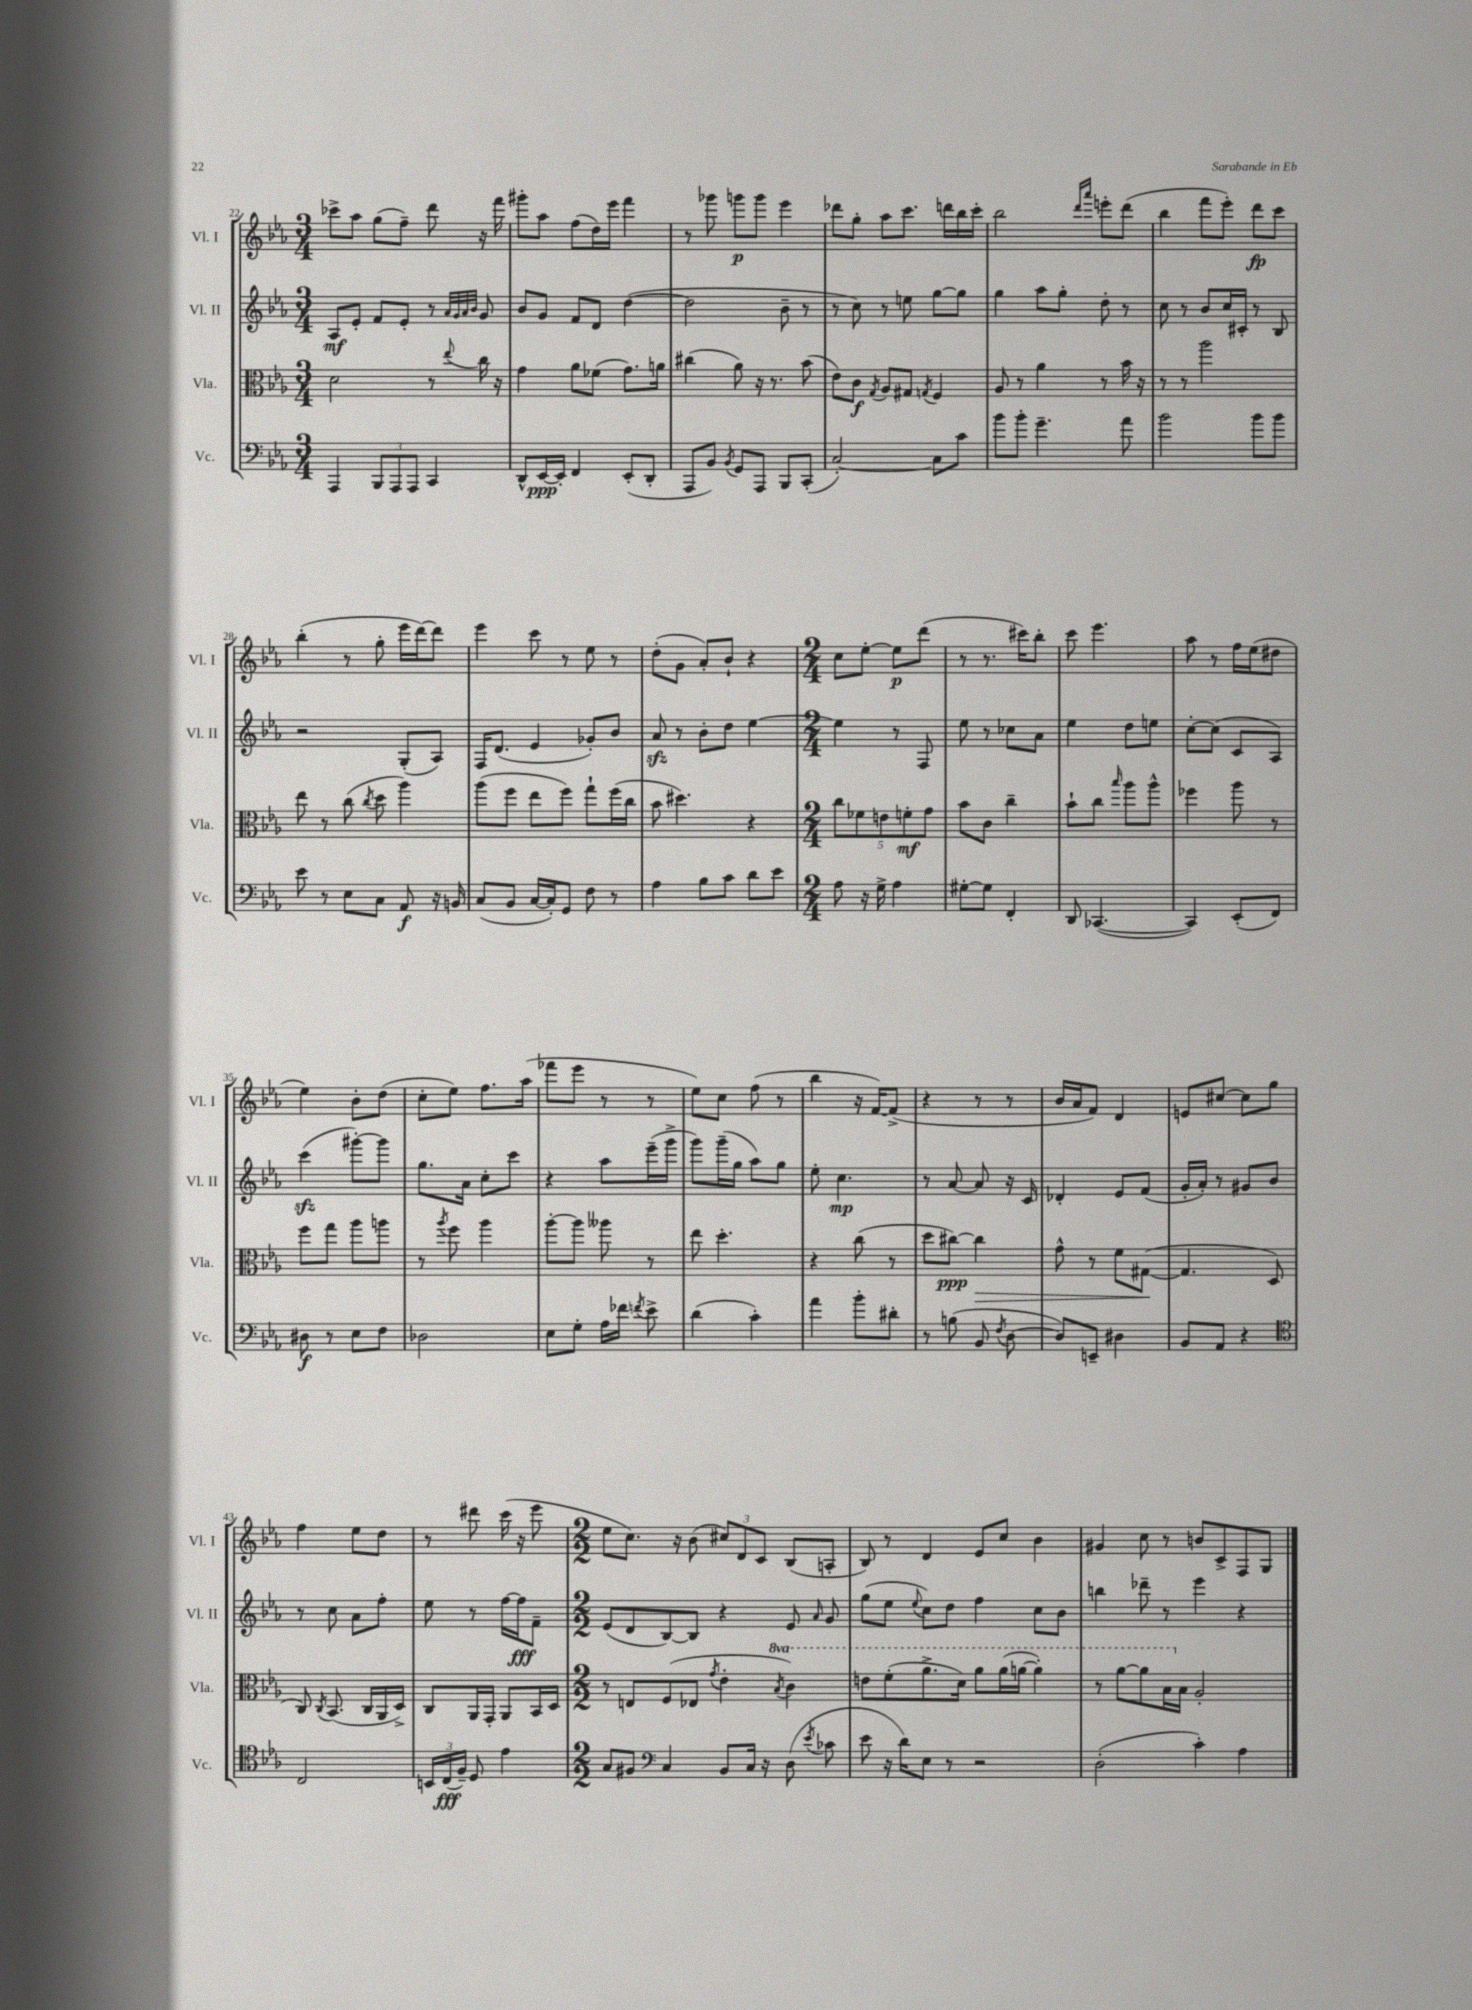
<<
\new StaffGroup <<
\new Staff = "s0" \with { instrumentName = "Vl. I" shortInstrumentName = "Vl. I" } {
    \clef treble \key ees \major \numericTimeSignature \time 3/4
    \autoBeamOff ces'''8[-> aes''8] g''8[( f''8]--) d'''8 r16 f'''16 |
    gis'''8[-. aes''8] f''8[( d''16) ees'''16] f'''4 |
    r8 ges'''8 g'''8[\p g'''8] ees'''4 |
    des'''8[ g''8]-. aes''8[ c'''8.] d'''16[ bes''16 c'''16]-. |
    bes''2 \grace { d'''16[ aes'''16] } e'''8[-. d'''8]( |
    bes''4 f'''8[ ees'''8]-.) d'''8[\fp c'''8] |
    bes''4-.( r8 g''8-. ees'''16[ d'''16~) d'''8] |
    ees'''4 c'''8 r8 ees''8 r8 |
    d''8[-.( g'8] aes'8[-.) bes'8]-! r4 |
    \numericTimeSignature \time 2/4 c''8[ ees''8]~-. ees''8[\p d'''8]( |
    r8 r8. cis'''16[) bes''8]-. |
    c'''8 ees'''4. |
    aes''8 r8 f''16[ ees''16( dis''8] |
    ees''4) bes'8[-. d''8]( |
    c''8[-. ees''8]) f''8.[ aes''16]( |
    fes'''8[ ees'''8] r8 r8 |
    ees''8[) c''8] f''8( r8 |
    bes''4 r16 f'16[~) f'8]->( |
    r4 r8 r8 |
    bes'16[ aes'16 f'8]) d'4 |
    e'8[ cis''8]~ cis''8[ g''8] |
    f''4 ees''8[ d''8] |
    r8 dis'''8 c'''16( r16 ees'''8 |
    \numericTimeSignature \time 2/2 ees''8[ c''8.]) r16 bes'8( \tuplet 3/2 { cis''8[) d'8 c'8] } bes8[( a8]-. |
    bes8) r8 d'4 ees'8[ c''8] bes'4 |
    gis'4 c''8 r8 b'8[ c'8-> f8 g8] \bar "|." |
}
\new Staff = "s1" \with { instrumentName = "Vl. II" shortInstrumentName = "Vl. II" } {
    \clef treble \key ees \major \numericTimeSignature \time 3/4
    \autoBeamOff aes8[\mf ees'8]-. f'8[ ees'8]-. r8 \grace { aes'32[ g'32 aes'32 bes'32] } g'8 |
    bes'8[ g'8] f'8[ d'8] d''4~( |
    d''2 bes'8-- r8 |
    r8 c''8) r8 e''8 g''8[~ g''8] |
    g''4 aes''8[ g''8]-. d''8-. r8 |
    c''8 r8 bes'8[ c''16 cis'16]-. r8 bes8 |
    r2 g8[-.( aes8]) |
    f16[ d'8.]( ees'4 ges'8[-.) bes'8] |
    aes'8\sfz r8 bes'8[-. d''8] ees''4~ |
    \numericTimeSignature \time 2/4 ees''4 r8 f8 |
    ees''8 r8 ces''8[ aes'8] |
    ees''4 d''8[ e''8] |
    c''8[~-. c''8]( c'8[ aes8]) |
    c'''4\sfz( gis'''8[~-.) gis'''8] |
    g''8.[ aes'16] c''8[-. c'''8] |
    r4 aes''8[ ees'''16--( g'''16]-> |
    g'''8[) g'''16--( g''16] aes''8[) g''8] |
    ees''8-. c''4.\mp |
    r8 aes'8~ aes'8 r16 c'16 |
    des'4-. ees'8[ f'8]( |
    g'16[-. aes'16]-.) r8 gis'8[ bes'8] |
    r8 c''8 aes'8[ f''8]-. |
    ees''8 r8 f''16[~ f''16\fff f'8]-- |
    \numericTimeSignature \time 2/2 ees'8[( d'8 bes8~) bes8] r4 ees'8 \grace { aes'16 } g'8 |
    g''8[( ees''8] \appoggiatura { ees''8 } c''8[) d''8] f''4 c''8[ bes'8] |
    b''4 des'''8-- r8 ees'''4 r4 \bar "|." |
}
\new Staff = "s2" \with { instrumentName = "Vla." shortInstrumentName = "Vla." } {
    \clef alto \key ees \major \numericTimeSignature \time 3/4 \set Staff.ottavationMarkups = #ottavation-simple-ordinals
    \autoBeamOff d'2 r8 \appoggiatura { ees''8 } c''16 r16 |
    g'4 aes'8[ fes'8]( g'8.[) a'16] |
    cis''4( aes'8) r16 r8. bes'8( |
    ees'8[) c'8]\f \acciaccatura { g8 } aes8[ gis8] \acciaccatura { g8 } f4 |
    aes8 r8 aes'4 r8 bes'16 r16 |
    r8 r8 aes''2 |
    ees''8 r8 c''8( \acciaccatura { c''8 } d''8 aes''4) |
    aes''8[( f''8] ees''8[ f''8]) g''8[-! f''16( c''16] |
    bes'8 dis''4.) r4 |
    \numericTimeSignature \time 2/4 \tuplet 5/4 { c''8[ fes'8 e'8 f'8-.\mf g'8] } |
    bes'8[ c'8] c''4-- |
    bes'8[-! c''8] \grace { bes''16 } aes''8[ aes''8]-^ |
    fes''4 aes''8 r8 |
    f''8[ g''8] aes''8[ a''8] |
    r8 \acciaccatura { aes''8 } f''8 aes''4 |
    aes''8[~-. aes''8] aeses''8 r8 |
    ees''8 d''4.-. |
    r4 c''8( r8 |
    d''8[ cis''8]~\ppp) cis''4\> |
    g'8-^ r8 f'8[ gis8]~\!( |
    gis4. d8 |
    c8) \acciaccatura { c8 } bes,8.( c16[ aes,16 d16]->) |
    c8[ aes,16 g,16]-. aes,8[ bes,16 d16] |
    \numericTimeSignature \time 2/2 r8 e8[ f8( ees8] \acciaccatura { g'8 } ees'4-. \ottava #1 \acciaccatura { bes'8 } c''4) |
    e''8[ f''8-.( aes''8.-> d''16]) aes''8[ aes''16( a''16]~ a''4-.) |
    r8 aes''8[~ aes''8 bes'16 \ottava #0 bes16] aes2-. \bar "|." |
}
\new Staff = "s3" \with { instrumentName = "Vc." shortInstrumentName = "Vc." } {
    \clef bass \key ees \major \numericTimeSignature \time 3/4
    \autoBeamOff aes,,4 \tuplet 3/2 { bes,,8[ aes,,8 aes,,8] } c,4 |
    d,8[-^ ees,16~\ppp ees,16]-. f,4 ees,8[-.( d,8]-. |
    aes,,8[ bes,8]) \acciaccatura { bes,8 } g,8[ aes,,8] bes,,8[ c,8]-.( |
    c2~-.) c8[ c'8] |
    bes'8[ bes'8]-. g'4.-- aes'8 |
    bes'2 bes'8[ bes'8] |
    ees'8 r8 ees8[ c8] aes,8\f r16 b,16 |
    c8[( bes,8] c16[~ c16-.) g,8] f8 r8 |
    aes4 bes8[ c'8] d'8[ ees'8] |
    \numericTimeSignature \time 2/4 aes8 r16 g16-> aes4 |
    gis8[~-. gis8] f,4-. |
    d,8 ces,4.~( |
    ces,4) ees,8[-.( f,8]) |
    dis8\f r8 ees8[ f8] |
    des2 |
    ees8[ g8]-. aes16[ fes'16] \acciaccatura { f'8 } ees'8-> |
    d'4( c'4-.) |
    aes'4 bes'8[-. dis'8]-. |
    r8 b8( bes,8 \acciaccatura { f8 } d8~ |
    d8[) e,8]-- dis4 |
    bes,8[ aes,8] r4 |
    \clef tenor c2 |
    \tuplet 3/2 { b,16[ c16\fff( f16]--) } d8 ees'4 |
    \numericTimeSignature \time 2/2 g8[ fis8] \clef bass c4 bes,8[ c16] r16 d8( \acciaccatura { ees'8 } ces'8 |
    ees'8 r16 d'16[) ees8] r8 r2 |
    d2-.( c'4-.) aes4 \bar "|." |
}
>>
>>
\layout { \context { \Score currentBarNumber = #22 } }
